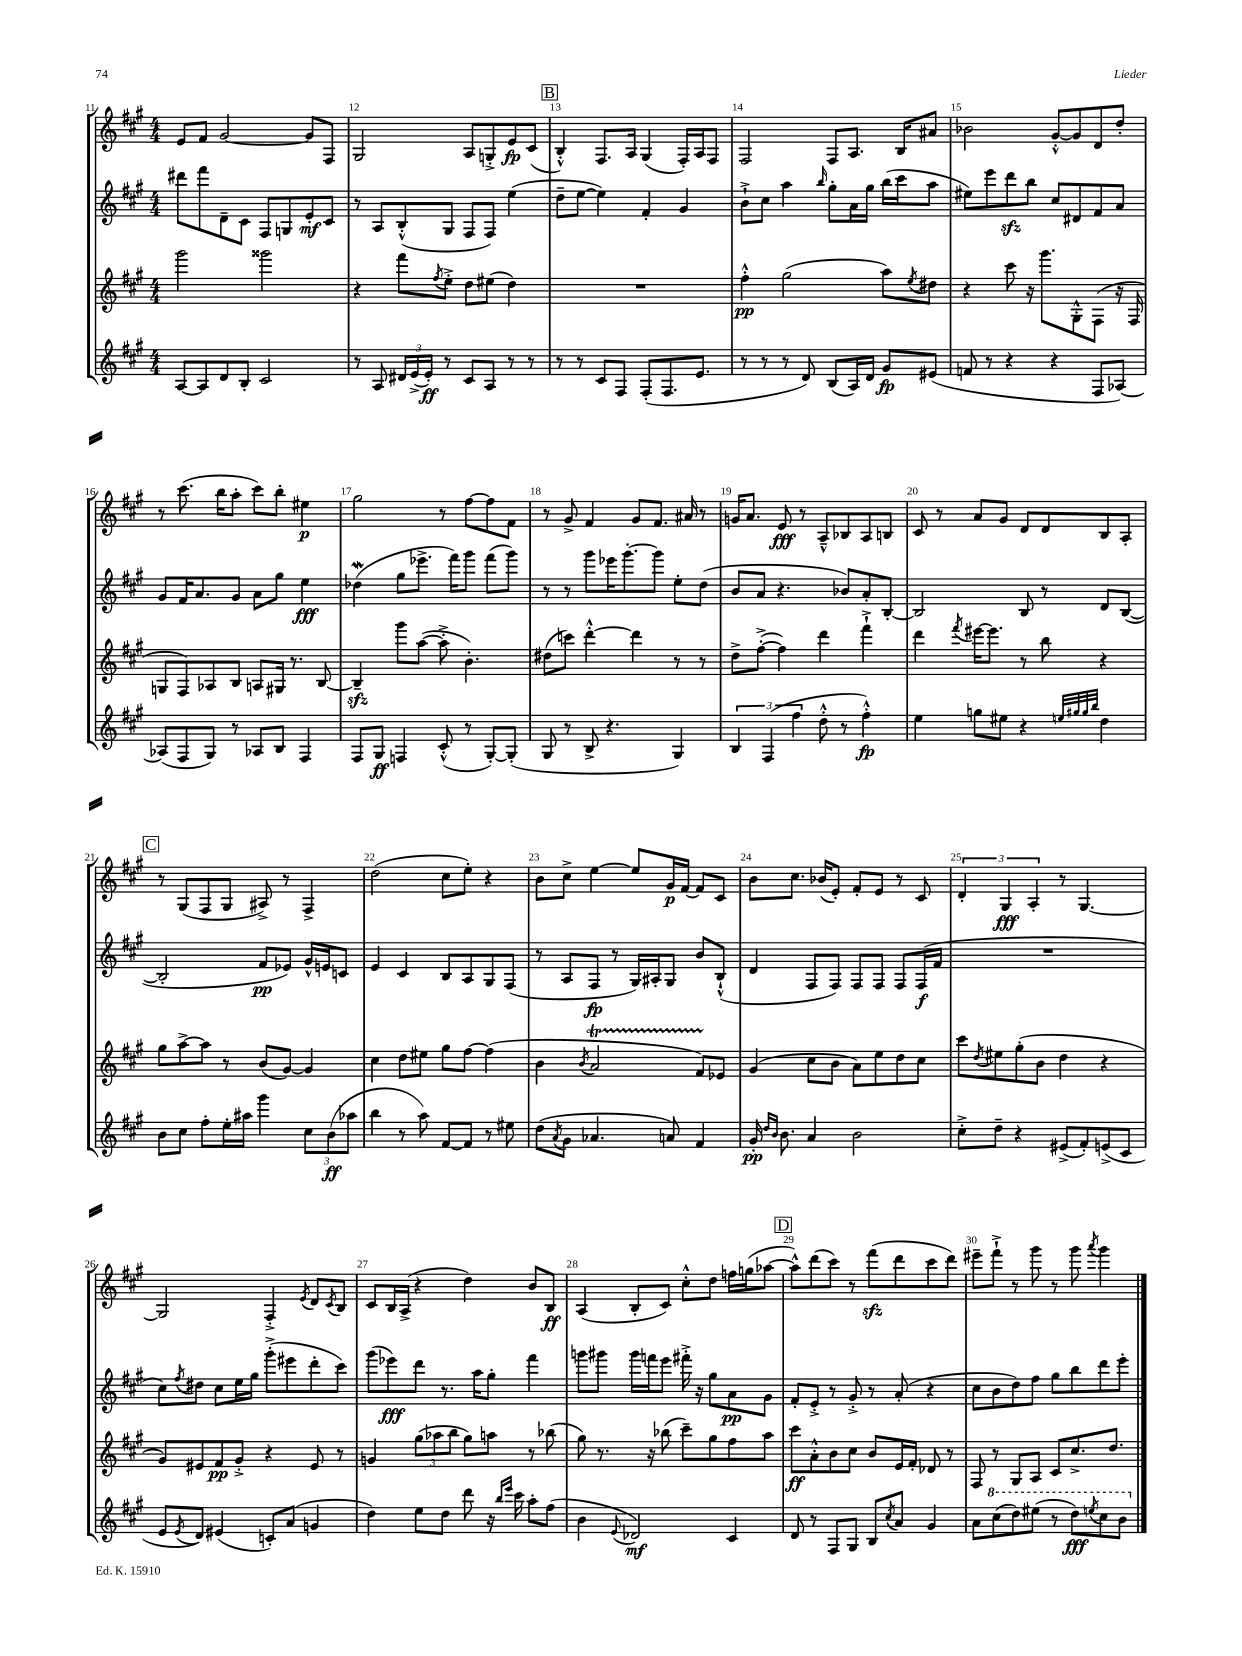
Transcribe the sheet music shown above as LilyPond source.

<<
\new StaffGroup <<
\new Staff = "s0" {
    \clef treble \key a \major \numericTimeSignature \time 4/4
    e'8 fis'8 gis'2~ gis'8 fis8 |
    gis2 a8 g8-.-> e'8\fp cis'8( |
    \mark \markup { \box "B" } b4-.-^) fis8. a16 gis4( fis16-.) a16 fis8 |
    fis2 fis8 a8. b16 ais'8 |
    bes'2 gis'8~-.-^ gis'8 d'8 d''8-. |
    r8 cis'''8.( b''16 a''8-. cis'''8) b''8-. eis''4\p |
    gis''2 r8 fis''8~ fis''8 fis'8 |
    r8 gis'8-> fis'4 gis'8 fis'8. ais'16 r8 |
    g'16 a'8. e'8\fff r8 a8---^ bes8 a8 b8 |
    cis'8 r8 a'8 gis'8 d'8 d'8 b8 a8-. |
    \mark \markup { \box "C" } r8 gis8( fis8 gis8 ais8->) r8 fis4-> |
    d''2( cis''8 e''8-.) r4 |
    b'8 cis''8-> e''4~ e''8 gis'16\p fis'16~ fis'8 cis'8 |
    b'8 cis''8. bes'16( e'8-.) fis'8-. e'8 r8 cis'8 |
    \tuplet 3/2 { d'4-. gis4\fff a4-. } r8 gis4.~ |
    gis2 fis4-.-> \acciaccatura { e'8 } d'8 \acciaccatura { cis'8 } b8 |
    cis'8 b16 a16->( r4 d''4) b'8 b8\ff |
    a4( b8-. cis'8) cis''8-.-^ d''8 f''16 g''16( aes''8~ |
    \mark \markup { \box "D" } aes''8-^) d'''8( cis'''8) r8 fis'''8\sfz( d'''8 cis'''8 d'''8) |
    eis'''8-- fis'''8-!-> r8 gis'''8 r8 gis'''8 \acciaccatura { a'''8 } gis'''4 \bar "|." |
}
\new Staff = "s1" {
    \clef treble \key a \major \numericTimeSignature \time 4/4
    dis'''8 fis'''8 d'8-- cis'8 fis8 g8 e'8-.\mf cis'8 |
    r8 a8 b8-.-^( gis8 fis8 fis8) e''4( |
    \mark \markup { \box "B" } d''8-- e''8~ e''4) fis'4-. gis'4 |
    b'8-!-> cis''8 a''4 \grace { b''16 } gis''8-. a'16 gis''16 b''16( cis'''16 a''8 |
    eis''8) e'''8 d'''8\sfz b''8 cis''8 dis'8 fis'8 a'8 |
    gis'8 fis'16 a'8. gis'8 a'8 gis''8 e''4\fff |
    des''4\mordent( gis''8 ees'''8.-> fis'''16) gis'''8 fis'''8( gis'''8) |
    r8 r8 gis'''8 ees'''16 gis'''8.~-. gis'''8 e''8-. d''8( |
    b'8 a'8 r4. bes'8) a'8-. b8~-. |
    b2 b8 r8 d'8 b8~( |
    \mark \markup { \box "C" } b2-. fis'8\pp ees'8) gis'16-^ e'16 c'8 |
    e'4 cis'4 b8 a8 gis8 fis8( |
    r8 a8 fis8\fp r8 gis16) ais16-. gis8 b'8 b8-!-^( |
    d'4 fis8 fis8) fis8 fis8 fis8 fis16\f( fis'16 |
    R1 |
    cis''8) \acciaccatura { fis''8 } dis''8 cis''8 e''16 gis''16 gis'''8-.->( eis'''8 d'''8-. cis'''8) |
    gis'''8( ees'''8\fff) d'''8 r8. a''16 gis''8-. fis'''4 |
    g'''8 gis'''8 gis'''16 f'''16 e'''8 fis'''16-.-> r16 gis''8 a'8\pp gis'8 |
    \mark \markup { \box "D" } fis'8-. e'8-.-> r8 gis'8-.-> r8 a'8-.( r4 |
    cis''8 b'8 d''8) fis''8 gis''8 b''8 d'''8 e'''8-. \bar "|." |
}
\new Staff = "s2" {
    \clef treble \key a \major \numericTimeSignature \time 4/4
    gis'''2 gisis'''2 |
    r4 fis'''8 \acciaccatura { fis''8 } e''8-.-> d''8 eis''8( d''4) |
    \mark \markup { \box "B" } R1 |
    fis''4-.-^\pp gis''2( a''8) \acciaccatura { e''8 } dis''8 |
    r4 cis'''8 r16 gis'''8. gis8-.-^ fis8( r16 fis16 |
    g8 fis8) aes8 b8 a8 gis16 r8. b8~ |
    b4--\sfz gis'''8 a''8~( a''8-.-> b'4.-.) |
    dis''8( c'''8) d'''4~-.-^ d'''4 r8 r8 |
    d''8-> fis''8~-.->( fis''4) d'''4 fis'''4-!-> |
    d'''4 \acciaccatura { fis'''8 } eis'''16~ eis'''8. r8 b''8 r4 |
    \mark \markup { \box "C" } gis''8 a''8~-> a''8 r8 b'8( gis'8~) gis'4 |
    cis''4 d''8 eis''8 gis''8 fis''8~ fis''4( |
    b'4 \acciaccatura { b'8 } a'2\startTrillSpan fis'8) ees'8\stopTrillSpan |
    gis'4( cis''8 b'8 a'8) e''8 d''8 cis''8 |
    cis'''8 \acciaccatura { d''8 } eis''8 gis''8-.( b'8 d''4 r4 |
    gis'8) eis'8 fis'8\pp gis'8-.-> r4 eis'8 r8 |
    g'4 \tuplet 3/2 { gis''8( aes''8 b''8 } gis''8) a''8 r8 bes''8( |
    gis''8) r8. r16 bes''8( cis'''8--) gis''8 fis''8 a''8 |
    \mark \markup { \box "D" } cis'''8\ff a'8-.-^ b'8 cis''8 b'8 e'16 fis'16-. des'8 r8 |
    fis8 r8 gis8 a8 cis'8 cis''8.-> d''8. \bar "|." |
}
\new Staff = "s3" {
    \clef treble \key a \major \numericTimeSignature \time 4/4
    a8~ a8 d'8 b8-. cis'2 |
    r8 a8 \tuplet 3/2 { dis'16 e'16->( e'16-.\ff) } r8 cis'8 a8 r8 r8 |
    \mark \markup { \box "B" } r8 r8 cis'8 fis8 fis8-.( fis8. e'8. |
    r8 r8 r8 d'8) b8( a16) d'16 gis'8\fp eis'8( |
    f'8 r8 r4 r4 fis8 aes8~) |
    aes8( fis8 gis8) r8 aes8 b8 fis4 |
    fis8 gis8\ff f4 cis'8-.-^( r8 gis8~-.) gis8-.( |
    gis8 r8 b8-> r4. gis4) |
    \tuplet 3/2 { b4 fis4( fis''4 } d''8-.-^ r8 fis''4-.-^\fp) |
    e''4 g''8 eis''8 r4 \grace { e''32 gis''32 gis''32 b''32 } d''4 |
    \mark \markup { \box "C" } b'8 cis''8 fis''8-. e''16-. ais''16 gis'''4 \tuplet 3/2 { cis''8 b'8\ff( aes''8 } |
    b''4 r8 a''8) fis'8~ fis'8 r8 eis''8 |
    d''8( \acciaccatura { a'8 } gis'8 aes'4. a'8) fis'4 |
    gis'16-.\pp \grace { d''16 b'16 } b'8. a'4 b'2 |
    cis''8-.-> d''8-- r4 eis'8->( fis'8-.) e'8->( cis'8 |
    e'8 \acciaccatura { e'8 } d'8) eis'4( c'8-.) a'8( g'4 |
    d''4) e''8 d''8 d'''8 r16 \grace { b''16 e'''16 } cis'''16 a''8-. fis''8( |
    b'4 \appoggiatura { e'8 } des'2\mf) cis'4 |
    \mark \markup { \box "D" } d'8 r8 fis8 gis8 b8 \acciaccatura { cis''8 } a'8 gis'4 |
    a'8 \ottava #1 cis'''8( d'''8) eis'''8( r8 d'''8\fff) \acciaccatura { e'''8 } cis'''8 b''8 \ottava #0 \bar "|." |
}
>>
>>
\layout { \context { \Score currentBarNumber = #11 \override BarNumber.break-visibility = ##(#f #t #t) barNumberVisibility = #all-bar-numbers-visible } }
